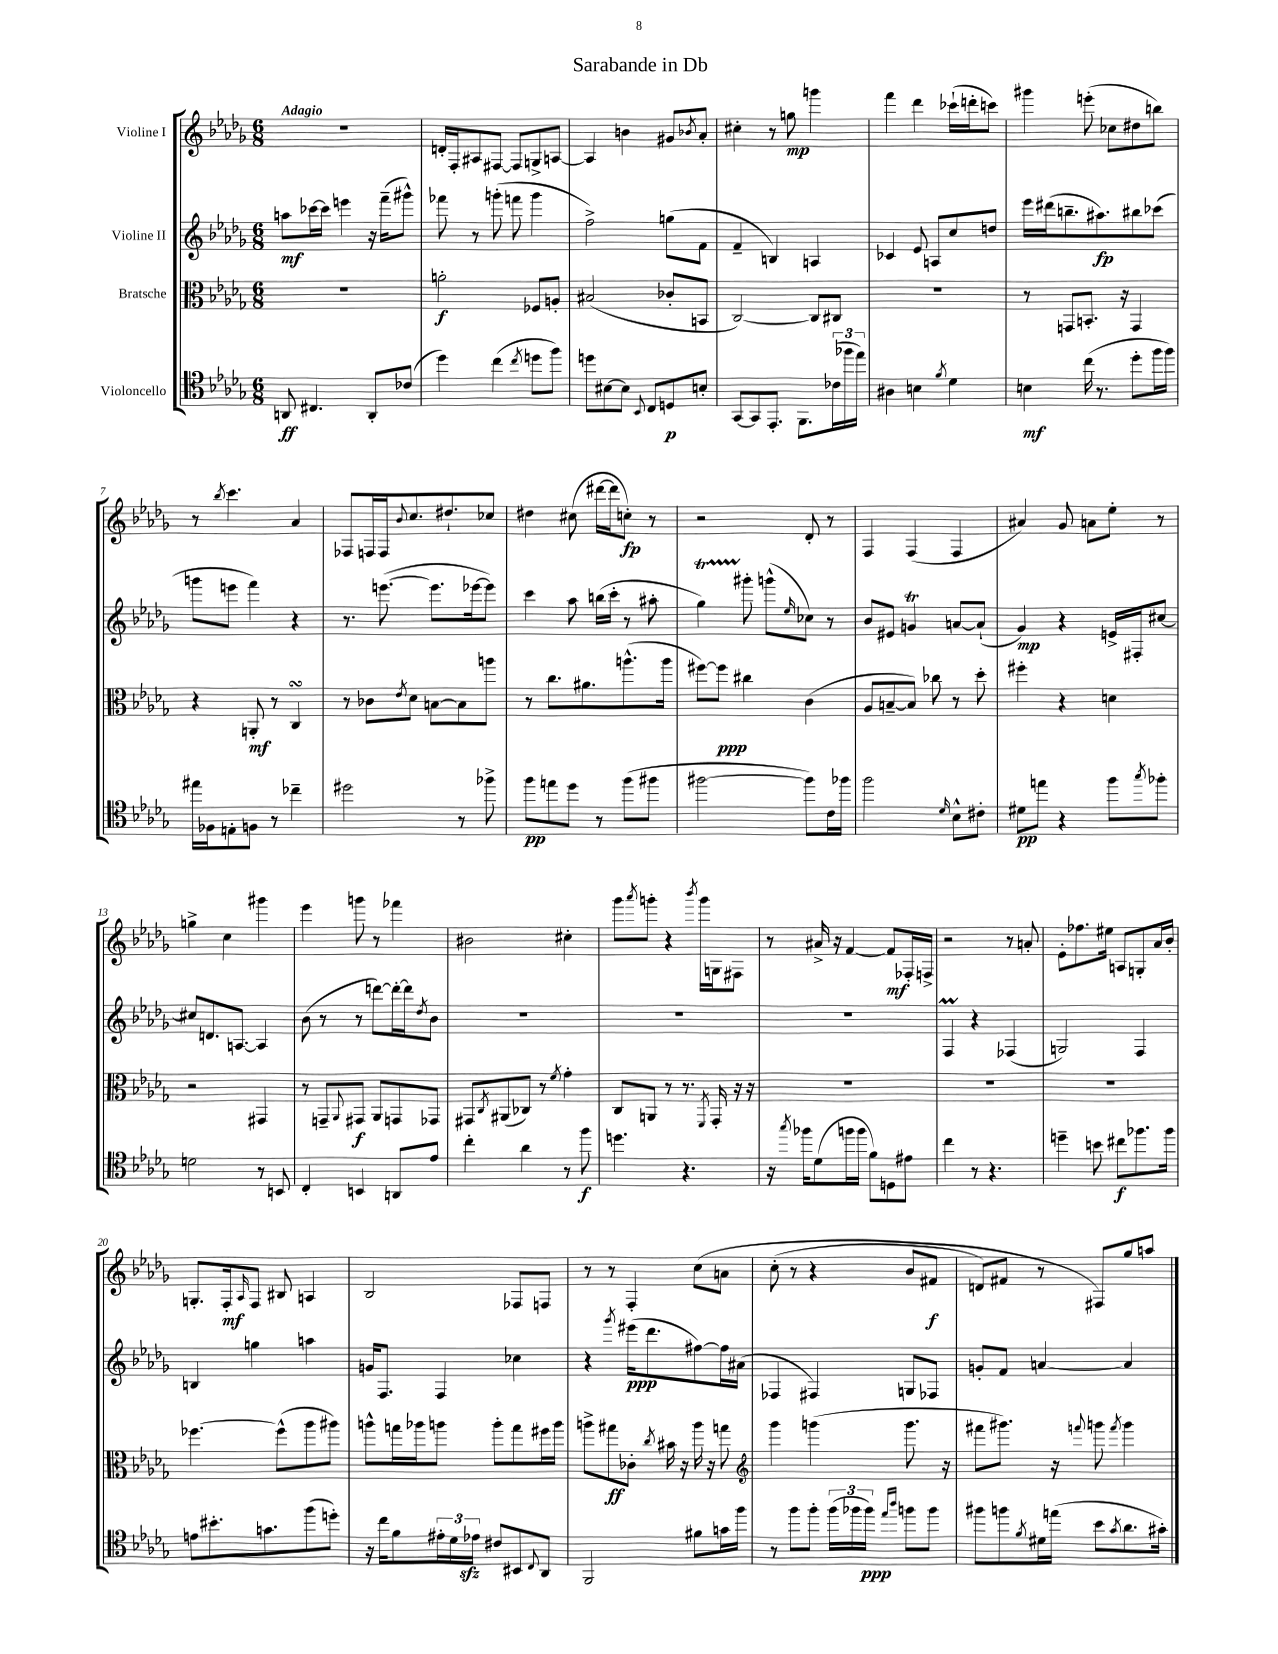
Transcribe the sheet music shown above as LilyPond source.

\header { title = "Sarabande in Db" }
<<
\new StaffGroup <<
\new Staff = "s0" \with { instrumentName = "Violine I" } {
    \clef treble \key des \major \numericTimeSignature \time 6/8 \tempo "Adagio"
    R2. |
    d'16-. f16-. ais8 fis8~ fis8 g8-> a8~ |
    a4 b'4 gis'8 \acciaccatura { bes'8 } aes'8-. |
    cis''4-. r8 g''8\mp g'''4 |
    f'''4 des'''4 ces'''16-!( d'''16-. c'''8) |
    gis'''4 e'''8-.( ces''8 dis''8 b''8) |
    r8 \acciaccatura { bes''8 } c'''4. aes'4 |
    fes8 f16 f16 \appoggiatura { bes'8 } c''8. dis''8.-! ces''8 |
    dis''4 cis''8( dis'''16~ dis'''16 c''8-.\fp) r8 |
    r2 des'8-. r8 |
    f4 f4( f4 |
    ais'4) ges'8 a'8 ees''8-. r8 |
    g''4-> c''4 gis'''4 |
    ees'''4 g'''8 r8 fes'''4 |
    bis'2 cis''4-. |
    ges'''8 \acciaccatura { aes'''8 } g'''8-. r4 \acciaccatura { bes'''8 } g'''16 g16 fis8 |
    r8 ais'16-> r16 f'4~ f'8\mf fes16-. f16-> |
    r2 r8 a'8-. |
    ees'8-. fes''8. eis''16 a8 g8-. aes'16 bes'16-. |
    g8.-. f16-.\mf \grace { aes16 } f8 bis8 a4 |
    bes2 fes8 f8 |
    r8 r8 f4-. c''8\( a'8 |
    c''8-.( r8 r4 bes'8 fis'8\f |
    d'8) fis'8 r8 fis8\) ges''8 a''8 \bar "|." |
}
\new Staff = "s1" \with { instrumentName = "Violine II" } {
    \clef treble \key des \major \numericTimeSignature \time 6/8
    a''8\mf ces'''16~ ces'''16 e'''4 r16 f'''16--( gis'''8-^) |
    fes'''8 r8 g'''8-.( f'''8 g'''4 |
    f''2->) g''8( f'8 |
    f'4-- b4) a4 |
    ces'4 ees'8 a8 c''8 d''8 |
    ees'''16 dis'''16( b''8.-- ais''8.\fp) bis''8 ces'''8( |
    g'''8 e'''8 f'''4) r4 |
    r8. e'''8.~( e'''8. ees'''16~ ees'''8) |
    c'''4 aes''8 b''16( c'''16-. r8 ais''8-. |
    ges''4\startTrillSpan) gis'''8-.\stopTrillSpan g'''8-^( \grace { ees''16 } ces''8) r8 |
    bes'8 eis'8 g'4\trill a'8~ a'8-!( |
    ges'4\mp) r4 e'16-> fis16-. cis''8~ |
    cis''8 d'8. a8.~ a4 |
    bes'8( r8 r8 d'''8~) d'''16~-. d'''16 \acciaccatura { des''8 } bes'8 |
    R2. |
    R2. |
    R2. |
    f4\prall r4 fes4( |
    g2) f4 |
    b4 g''4 a''4 |
    g'16 f8. f4 ces''4 |
    r4 \acciaccatura { ges'''8 } eis'''16\ppp( des'''8. fis''8~) fis''16 ais'16( |
    fes4 fis4) g8 fes8 |
    g'8-. f'8 a'4~ a'4 \bar "|." |
}
\new Staff = "s2" \with { instrumentName = "Bratsche" } {
    \clef alto \key des \major \numericTimeSignature \time 6/8
    R2. |
    a'2-.\f fes8 a8-. |
    bis2( ces'8-. b,8 |
    c2~) c8 cis8 |
    R2. |
    r8 g,8 b,8.-. r16 g,4 |
    r4 a,8-.\mf r8 c4\turn |
    r8 ces'8 \acciaccatura { ees'8 } des'8 b8~ b8 a''8 |
    r8 c''8. ais'8. a''8.-^( a''16 |
    fis''8~) fis''8\ppp cis''4 c'4( |
    aes8 b8~-- b8) ces''8 r8 des''8-. |
    fis''4-. r4 d'4 |
    r2 gis,4 |
    r8 g,8-- \appoggiatura { aes,8 } gis,8\f aes,8 g,8 ges,8 |
    gis,8 \acciaccatura { c8 } ais,8( ces8) r8 \acciaccatura { f'8 } ges'4-. |
    c8 a,8 r8 r8. \acciaccatura { f,8 } ges,16-. r16 r16 |
    R2. |
    R2. |
    R2. |
    fes''4.~ fes''8-^( aes''8 ais''8) |
    a''8-^ g''16 aes''16 a''8 a''8-. g''8 fis''16 a''16 |
    a''8-> gis''8\ff ces'8-. \acciaccatura { c''8 } bis'16 r16 a''16 r16 g''8 |
    \clef treble ges'''4 g'''4( g'''8. r16 |
    fis'''8 gis'''8.) r16 \appoggiatura { f'''8 } g'''8 \acciaccatura { f'''8 } g'''4 \bar "|." |
}
\new Staff = "s3" \with { instrumentName = "Violoncello" } {
    \clef tenor \key des \major \numericTimeSignature \time 6/8
    a,8\ff cis4. a,8-. ces'8( |
    des''4) c''4( \acciaccatura { c''8 } d''8 f''8) |
    d''8 bis8~ bis8 \appoggiatura { bes,8 } c8 d8\p b8-. |
    ges,8~ ges,8 ees,8.-. f,8. \tuplet 3/2 { ces'16( fes''16 ees''16) } |
    ais4 b4 \acciaccatura { f'8 } des'4 |
    b4\mf c''16( r8. des''8-. f''16 f''16) |
    eis''16 fes16 e8-. f8 r8 ces''4-- |
    dis''2 r8 fes''8-> |
    f''8\pp e''8 des''8 r8 f''8( fis''8 |
    fis''2~ fis''8) c'16 fes''16 |
    f''2 \grace { des'16 } bes8-^ cis'8-. |
    dis'8\pp e''8 r4 f''8 \acciaccatura { ges''8 } fes''8-. |
    d'2 r8 b,8 |
    c4-. b,4 a,8 ees'8 |
    c''4-. aes'4 r8 f''8\f |
    d''4. r4. |
    r16 \acciaccatura { ges''8 } fes''16 des'8( f''16 f''16 f'8) d8 eis'8 |
    c''4 r8 r4. |
    d''4-- b'8 cis''8\f fes''8. fes''16 |
    e'8 bis'8.-. g'8. f''8( d''8-.) |
    r16 c''16 f'8 \tuplet 3/2 { eis'16-. des'16 ees'16\sfz } cis'8 bis,8 \appoggiatura { c8 } aes,8 |
    f,2 fis'8 g'16 f''16 |
    r8 f''8 f''8-. \tuplet 3/2 { f''16( fes''16 fes''16\ppp) } \grace { ees''16 aes''16 } f''8 f''8 |
    fis''8 f''8 \acciaccatura { f'8 } dis'16 e''16( bes'8 \acciaccatura { ges'8 } aes'8. gis'16-.) \bar "|." |
}
>>
>>
